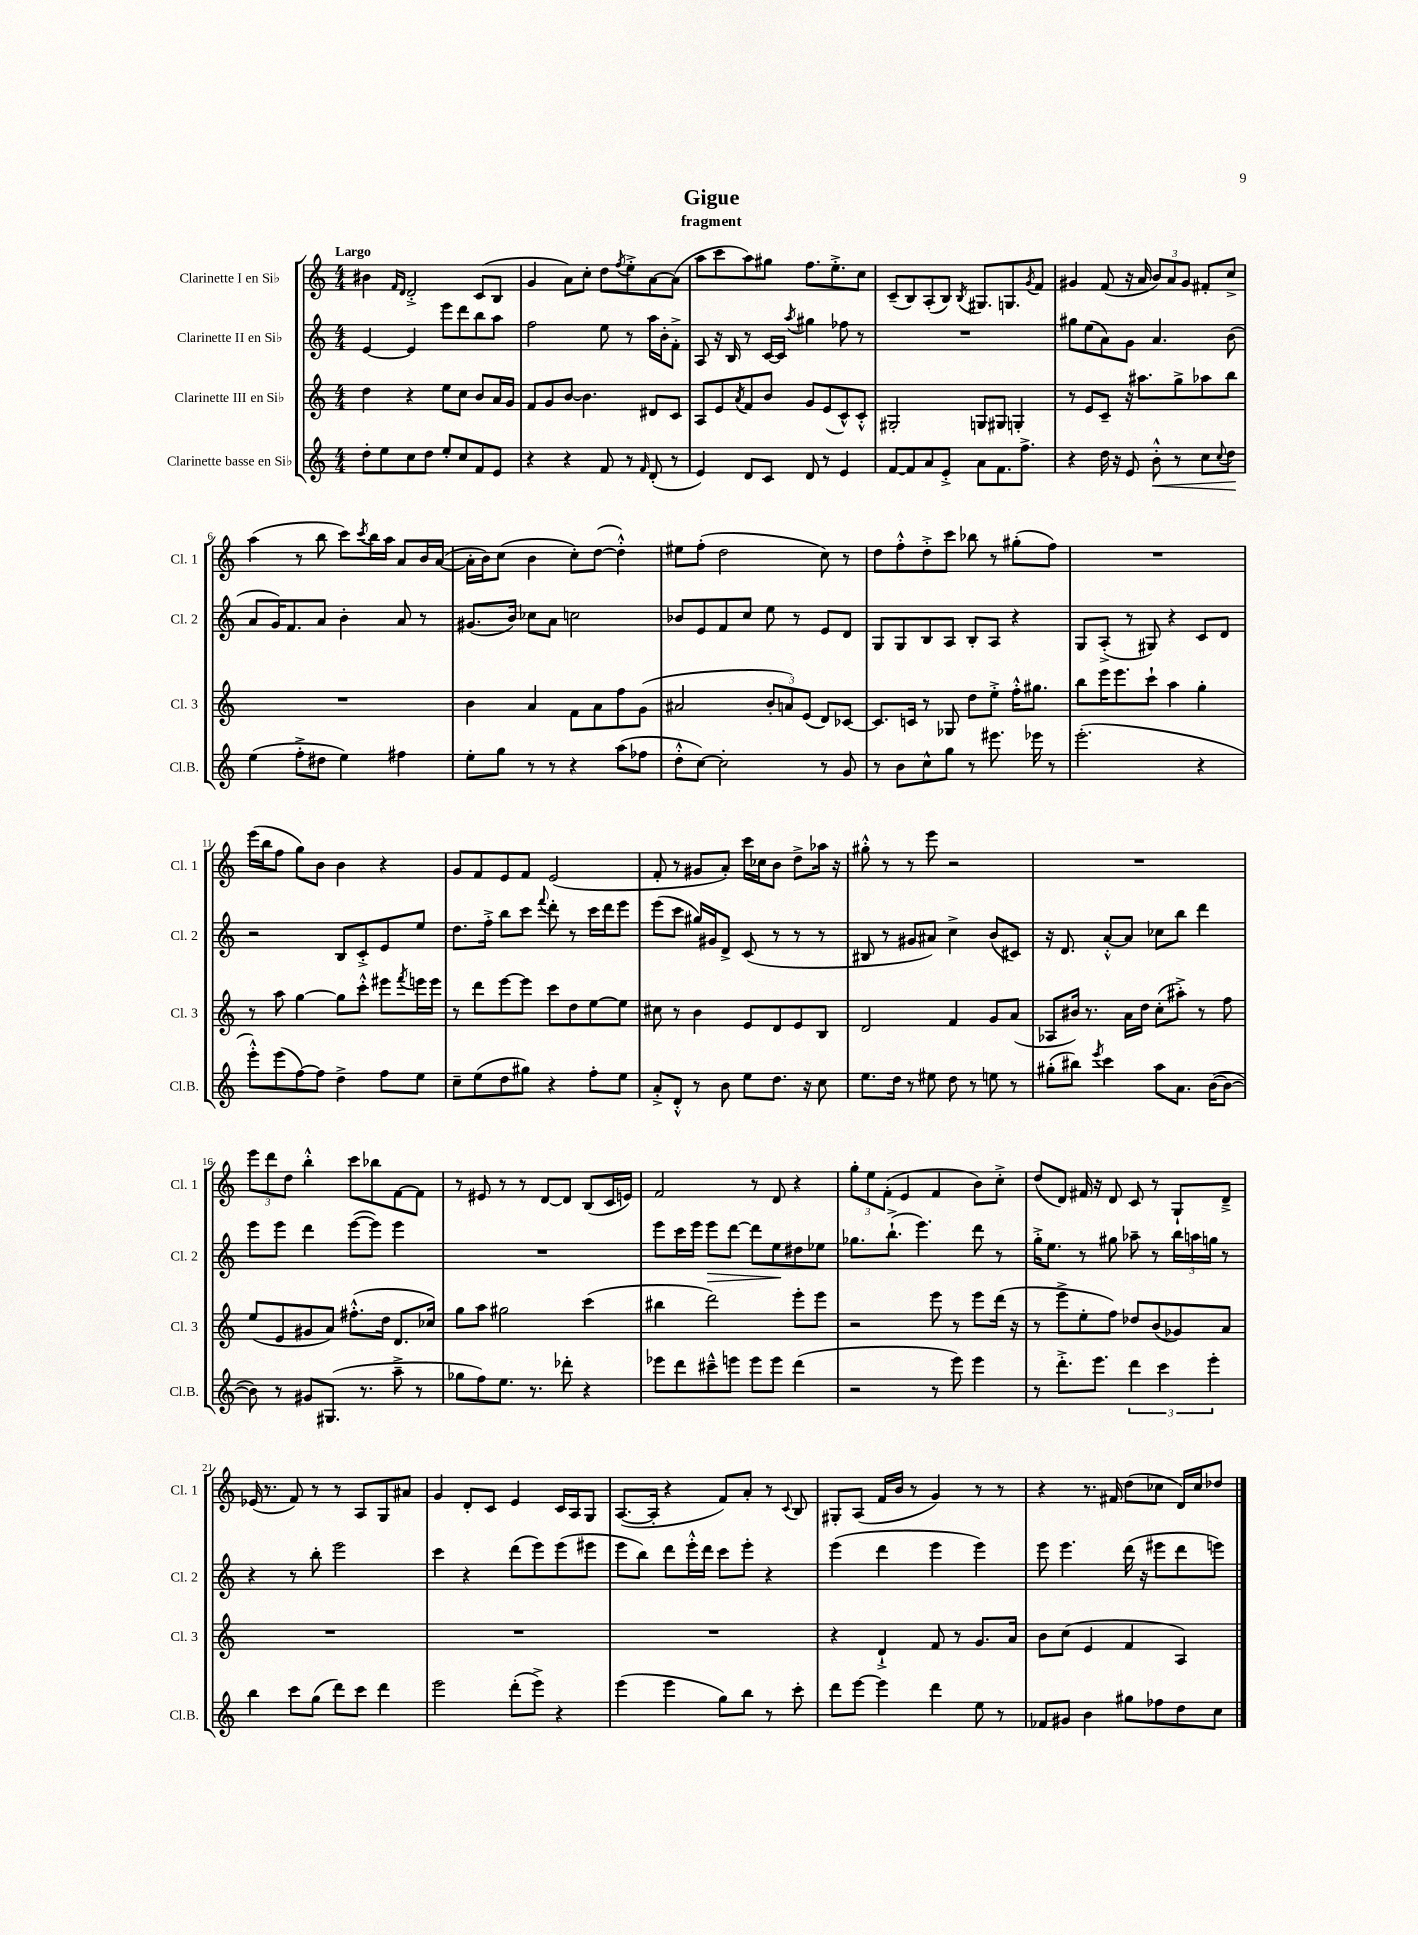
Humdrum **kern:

**kern	**dynam	**kern	**kern	**dynam	**kern
*part4	*part4	*part3	*part2	*part2	*part1
*staff4	*staff4	*staff3	*staff2	*staff2	*staff1
*I"Clarinette basse en Si♭	*	*I"Clarinette III en Si♭	*I"Clarinette II en Si♭	*	*I"Clarinette I en Si♭
*I'Cl.B.	*	*I'Cl. 3	*I'Cl. 2	*	*I'Cl. 1
*clefG2	*	*clefG2	*clefG2	*	*clefG2
*k[]	*	*k[]	*k[]	*	*k[]
*M4/4	*	*M4/4	*M4/4	*	*M4/4
=1	=1	=1	=1	=1	=1
!	!	!	!	!	!LO:TX:a:B:t=Largo
8dd'\L	.	4dd\	[4e/	.	4b#X\
8ee\	.	.	.	.	.
.	.	.	.	.	16qqf/LL
.	.	.	.	.	16qqd/JJ
8cc\	.	4r	4e/]	.	2d'^/
8dd\J	.	.	.	.	.
8ee'/L	.	8ee\L	8eee\L	.	.
8cc/	.	8cc\J	8ddd\	.	.
8f/	.	8b/L	8bb\	.	(8c/L
8e/J	.	16a/L	8aa\J	.	8B/J
.	.	16g/JJ	.	.	.
=2	=2	=2	=2	=2	=2
4r	.	8f/L	2ff\	.	4g/
.	.	8g/	.	.	.
4r	.	[8b/J	.	.	8a\L)
.	.	4.b\]	.	.	8cc'\J
8f/	.	.	8ee\	.	8dd\L
.	.	.	.	.	8qff/
8r	.	.	8r	.	8ee'^\
16qqf/	.	.	.	.	.
(8d'/	.	8d#X/L	16aa\LL	.	[8a\
.	.	.	16b'\J	.	.
8r	.	8c/J	8f'^\J	.	(8a\J]
=3	=3	=3	=3	=3	=3
4e/)	.	8A/L	8A/	.	8aa\L
.	.	8e/	16r	.	8ccc\
.	.	.	16B/	.	.
.	.	8qa/	.	.	.
8d/L	.	8f/	8r	.	8aa\)
8c/J	.	8b/J	[16c/LL	.	8gg#X\J
.	.	.	16c/JJ]	.	.
.	.	.	8qaa/	.	.
8d/	.	8g/L	4gg#X\	.	8.ff\L
8r	.	(8e/	.	.	.
.	.	.	.	.	8.ee'^\
4e/	.	8c^^/)	8ff-X\	.	.
.	.	8c'^^/J	8r	.	8cc\J
=4	=4	=4	=4	=4	=4
[8f/L	.	2G#X'/	1r	.	(8c~/L
8f/]	.	.	.	.	8B/)
8a/	.	.	.	.	(8A'/
8e'^/J	.	.	.	.	8B/J)
.	.	.	.	.	8qB/
8a\L	.	8Gn/L	.	.	8.G#X/L
8.f\	.	8G#X/J	.	.	.
.	.	.	.	.	8.Gn/
.	.	4Gn'/	.	.	.
8.ff^\J	.	.	.	.	.
.	.	.	.	.	8qg/
.	.	.	.	.	8f/J
=5	=5	=5	=5	=5	=5
4r	.	8r	8gg#X\L	.	4g#X/
.	.	8e/L	(8ee\	.	.
16dd\	.	8c~/J	8a\)	.	(8f/
16r	.	.	.	.	.
8e/	.	16r	8g\J	.	16r
.	.	8.aa#X\L	.	.	16a/
!	!LO:HP:b	!	!	!	!
8b'^^\	<	.	4.a/	.	12b/L)
.	.	.	.	.	12a/
8r	.	8gg^\	.	.	.
.	.	.	.	.	12g#/J
8cc\L	.	8aa-X\	.	.	8f#X'/L
8qqcc/	.	.	.	.	.
8dd\J	.	8bb\J	(8b\	.	8cc^/J
.	[	.	.	.	.
!!LO:LB:g=z
=6	=6	=6	=6	=6	=6
(4ee\	.	1r	8a/L	.	(4aa\
.	.	.	16g/K)	.	.
.	.	.	8.f/	.	.
8ff'^\L	.	.	.	.	8r
8dd#X\J	.	.	8a/J	.	8bb\
4ee\)	.	.	4b'\	.	8ccc\L)
.	.	.	.	.	8qccc/
.	.	.	.	.	16bb\L
.	.	.	.	.	16aa\JJ
4ff#X\	.	.	8a/	.	8a/L
.	.	.	8r	.	16b/L
.	.	.	.	.	([16a/JJ
=7	=7	=7	=7	=7	=7
8ee'\L	.	4b\	(8.g#X/L	.	16a'\LL]
.	.	.	.	.	16b\J)
8gg\J	.	.	.	.	(8cc\J
.	.	.	16b/Jk)	.	.
8r	.	4a/	8cc-X\L	.	4b\
8r	.	.	8a\J	.	.
4r	.	8f\L	2ccn\	.	8cc'\L)
.	.	8a\	.	.	([8dd\J
(8aa\L	.	8ff\	.	.	4dd'^^\])
8ff-X\J	.	(8g\J	.	.	.
=8	=8	=8	=8	=8	=8
8dd'^^\L	.	2a#X/	8b-X/L	.	8ee#X\L
[8cc\J)	.	.	8e/	.	(8ff'\J
2cc'\]	.	.	8f/	.	2dd\
.	.	.	8cc/J	.	.
.	.	12b'/L	8ee\	.	.
.	.	12an/)	.	.	.
.	.	.	8r	.	.
.	.	(12e/J	.	.	.
8r	.	8d/L)	8e/L	.	8cc\)
8g/	.	[8c-X/J	8d/J	.	8r
=9	=9	=9	=9	=9	=9
8r	.	8.c-/L]	8G/L	.	8dd\L
8b\L	.	.	8G/	.	8ff'^^\
.	.	16cn/Jk	.	.	.
8cc^^\	.	8r	8B/	.	8dd'^\
8gg\J	.	8G-X/	8A/J	.	8ccc\J
8r	.	8dd\L	8B'/L	.	8bb-X\
8.eee#X\	.	8ee'^\J	8A/J	.	8r
.	.	16ff'^^\KL	4r	.	(8gg#X'\L
16eee-X\	.	8.gg#X\J	.	.	.
8r	.	.	.	.	8ff\J)
=10	=10	=10	=10	=10	=10
(2.eee'\	.	8bb\L	8G/L	.	1r
.	.	16eee\K	(8A'^/J	.	.
.	.	8.eee\	.	.	.
.	.	.	8r	.	.
.	.	8ccc`\J	8G#X/)	.	.
.	.	4aa\	4r	.	.
4r	.	4gg'\	8c/L	.	.
.	.	.	8d/J	.	.
!!LO:LB:g=z
=11	=11	=11	=11	=11	=11
8eee'^^\L)	.	8r	2r	.	(16eee\LL
.	.	.	.	.	16bb\J
(8eee\	.	8aa\	.	.	8ff\J
[8ff\)	.	[4gg\	.	.	8gg\L)
8ff\J]	.	.	.	.	8b\J
4dd^\	.	8gg\L]	8B/L	.	4b\
.	.	8ccc'^^\J	8c'^/	.	.
8ff\L	.	8eee#X\L	8e/	.	4r
.	.	8qfff/	.	.	.
8ee\J	.	16eeen\L	8ee/J	.	.
.	.	16eee\JJ	.	.	.
=12	=12	=12	=12	=12	=12
8cc~\L	.	8r	8.dd\L	.	8g/L
(8ee\	.	8ddd\L	.	.	8f/
.	.	.	16ff'^\Jk	.	.
8dd\	.	[8eee\	8bb\L	.	8e/
8gg#X\J)	.	8eee\J]	8ccc\J	.	8f/J
.	.	.	8qqfff/	.	.
4r	.	8ccc\L	8ddd'\	.	(2e/
.	.	8dd\	8r	.	.
8ff'\L	.	[8ee\	16ccc\LL	.	.
.	.	.	16ddd\J	.	.
8ee\J	.	8ee\J]	8eee\J	.	.
=13	=13	=13	=13	=13	=13
8a'^/L	.	8cc#X\	(8eee\L	.	8f'/
8d'^^/J	.	8r	8ccc\J	.	8r
8r	.	4b\	16gg#X/LL)	.	8g#X/L
.	.	.	16g#X/J	.	.
8b\	.	.	8d^/J	.	8a'/J)
8ee\L	.	8e/L	(8c/	.	16ccc\LL
.	.	.	.	.	16cc-X\J
8.dd\J	.	8d/	8r	.	8b\J
.	.	8e/	8r	.	8dd^\L
16r	.	.	.	.	.
8cc\	.	8B/J	8r	.	16aa-X\Jk
.	.	.	.	.	16r
=14	=14	=14	=14	=14	=14
8.ee\L	.	2d/	8B#X/	.	8gg#X'^^\
.	.	.	8r	.	8r
16dd\Jk	.	.	.	.	.
8r	.	.	8g#X/L	.	8r
8ee#X\	.	.	8a#X/J)	.	8eee\
8dd\	.	4f/	4cc^\	.	2r
8r	.	.	.	.	.
8een\	.	8g/L	(8b/L	.	.
8r	.	(8a/J	8c#X/J)	.	.
=15	=15	=15	=15	=15	=15
(8gg#X'\L	.	8A-X/L	16r	.	1r
.	.	.	8.d/	.	.
8bb#X\J)	.	16b#X/Jk)	.	.	.
.	.	8.r	.	.	.
8qeee/	.	.	.	.	.
4ccc\	.	.	[8a'^^/L	.	.
.	.	16a\LL	8a/J]	.	.
.	.	16dd\JJ	.	.	.
8aa\L	.	(8cc'\L	8cc-X\L	.	.
8.a\J	.	8aa#X'^\J)	8bb\J	.	.
.	.	8r	4ddd\	.	.
([16b\KL	.	.	.	.	.
8b\J_	.	8ff\	.	.	.
!!LO:LB:g=z
=16	=16	=16	=16	=16	=16
8b\])	.	(8ee/L	8eee\L	.	12eee\L
.	.	.	.	.	12ddd\
8r	.	8e/	8eee\J	.	.
.	.	.	.	.	12dd\J
8g#X/L	.	8g#X/	4ddd\	.	4bb'^^\
(8.G#X/J	.	8a/J)	.	.	.
.	.	(8.ff#X'^^\L	([8eee\L	.	8ccc\L
8.r	.	.	.	.	.
.	.	.	8eee\J])	.	8bb-X\
.	.	16dd\Jk	.	.	.
8aa~^\	.	8.d/L	4eee\	.	[8f\
8r	.	.	.	.	8f\J]
.	.	16cc-X/Jk)	.	.	.
=17	=17	=17	=17	=17	=17
8gg-X\L	.	8gg\L	1r	.	8r
8ff\)	.	8aa\J	.	.	8e#X/
8.ee\J	.	2gg#X\	.	.	8r
.	.	.	.	.	8r
8.r	.	.	.	.	.
.	.	.	.	.	[8d/L
8ddd-X'\	.	.	.	.	8d/J]
4r	.	(4ccc\	.	.	(8B/L
.	.	.	.	.	16c/L
.	.	.	.	.	16en/JJ)
=18	=18	=18	=18	=18	=18
8eee-X\L	.	4bb#X\	8eee\L	.	2f/
8ddd\	.	.	16ccc\L	.	.
.	.	.	16eee\JJ	.	.
!	!	!	!	!LO:HP:b	!
8ccc#X~^^\	.	2ddd\)	8eee\L	>	.
8eeen\J	.	.	[8ddd\J	.	.
8eee\L	.	.	8ddd\L]	.	8r
8eee\J	.	.	8ee\	.	8d/
(4ddd\	.	8eee'\L	8dd#X\	]	4r
.	.	8eee\J	8ee-X\J	.	.
=19	=19	=19	=19	=19	=19
2r	.	2r	8.gg-X\L	.	12gg'\L
.	.	.	.	.	12ee\
.	.	.	.	.	(12f'\J
.	.	.	(8.bb`^\J	.	.
.	.	.	.	.	4e/
.	.	.	4.eee\)	.	.
8r	.	8eee\	.	.	4f/
8eee\)	.	8r	.	.	.
4eee\	.	8eee\L	8ddd\	.	8b\L)
.	.	(16ddd\Jk	8r	.	8cc'^\J
.	.	16r	.	.	.
=20	=20	=20	=20	=20	=20
8r	.	8r	16gg'^\KL	.	(8dd/L
.	.	.	8.ee\J	.	.
8.ddd'^\L	.	8eee^\L	.	.	8d/J)
.	.	8ee'\	8r	.	16f#X/
8.eee\J	.	.	.	.	16r
.	.	8ff\J)	8gg#X\	.	8d/
6ddd\	.	8dd-X/L	8aa-X~\	.	8c/
.	.	(8b/	8r	.	8r
6ccc\	.	.	.	.	.
.	.	8g-X/)	24bb\LL	.	8G`/L
.	.	.	24aan\	.	.
6eee'\	.	.	24ggn\JJ	.	.
.	.	8a/J	8r	.	8d~^/J
!!LO:LB:g=z
=21	=21	=21	=21	=21	=21
4bb\	.	1r	4r	.	(16e-X/
.	.	.	.	.	8.r
8ccc\L	.	.	8r	.	8f/)
(8gg\J	.	.	8bb'\	.	8r
8ddd\L)	.	.	2eee\	.	8r
8ccc\J	.	.	.	.	8A/L
4ddd\	.	.	.	.	8G/
.	.	.	.	.	8a#X/J
=22	=22	=22	=22	=22	=22
2eee\	.	1r	4ccc\	.	4g/
.	.	.	4r	.	8d'/L
.	.	.	.	.	8c/J
(8ddd'\L	.	.	(8ddd\L	.	4e/
8eee^\J)	.	.	8eee\)	.	.
4r	.	.	(8eee\	.	16c/LL
.	.	.	.	.	16A/J
.	.	.	8eee#X\J	.	8G/J
=23	=23	=23	=23	=23	=23
(4eee\	.	1r	8eee\L	.	([8.A/L
.	.	.	8bb\J)	.	.
.	.	.	.	.	16A'/Jk]
4eee\	.	.	8ddd\L	.	4r
.	.	.	16eee'^^\L	.	.
.	.	.	16ddd\JJ	.	.
8gg\L)	.	.	8ccc\L	.	8f/L)
8bb\J	.	.	8eee'\J	.	8a'/J
8r	.	.	4r	.	8r
.	.	.	.	.	8qqc/
8ccc'\	.	.	.	.	8B/
=24	=24	=24	=24	=24	=24
8ddd\L	.	4r	(4eee\	.	8G#X'/L
[8eee\J	.	.	.	.	(8A/J
4eee\]	.	4d`^/	4ddd\	.	16f/LL
.	.	.	.	.	16b/JJ
.	.	.	.	.	8r
4ddd\	.	8f/	4eee\	.	4g/)
.	.	8r	.	.	.
8ee\	.	8.g/L	4eee\)	.	8r
8r	.	.	.	.	8r
.	.	16a/Jk	.	.	.
=25	=25	=25	=25	=25	=25
8f-X/L	.	8b\L	8eee\	.	4r
8g#X/J	.	(8cc\J	4.eee\	.	.
4b\	.	4e/	.	.	8.r
.	.	.	.	.	16f#X/
8gg#X\L	.	4f/	(16ddd\	.	(8dd\L
.	.	.	16r	.	.
8ff-X\	.	.	8eee#X\L	.	8cc-X\J
8dd\	.	4A/)	8ddd\	.	16d/LL)
.	.	.	.	.	16cc-/J
8cc\J	.	.	8eeen\J)	.	8dd-X/J
==	==	==	==	==	==
*-	*-	*-	*-	*-	*-
